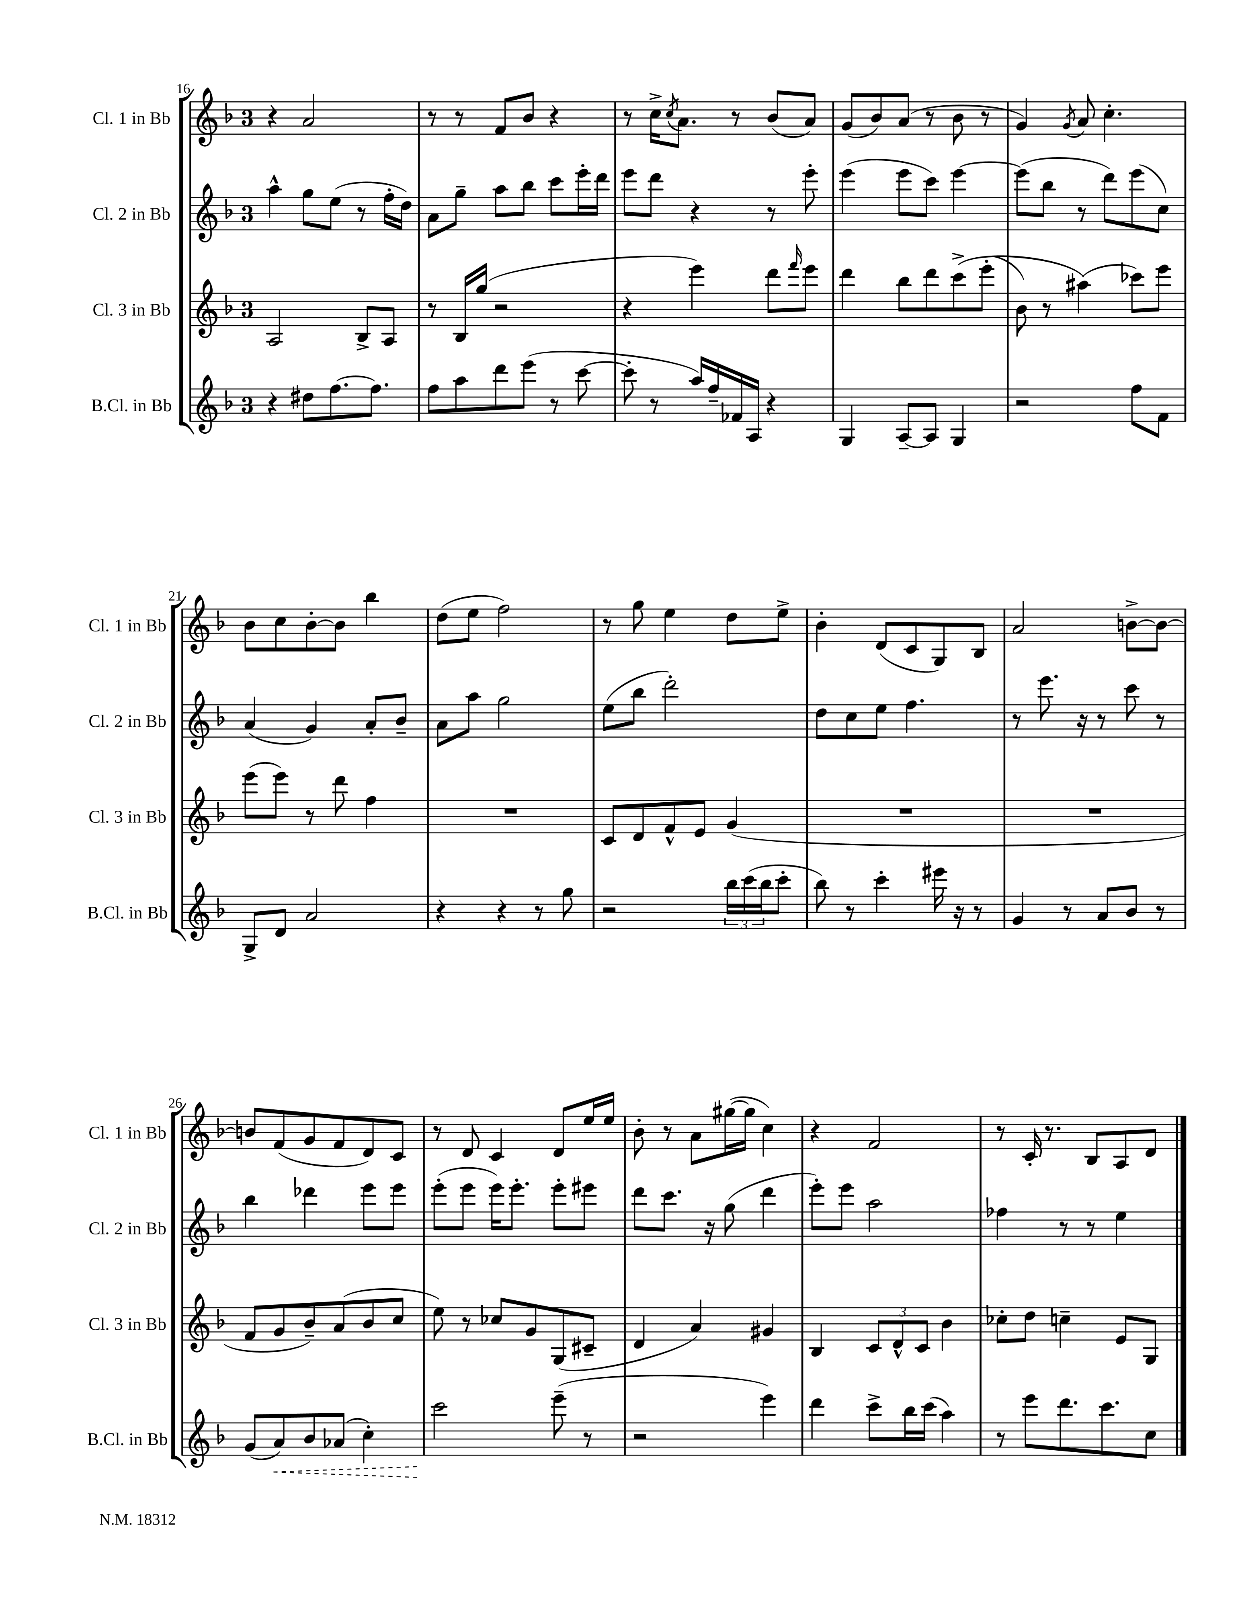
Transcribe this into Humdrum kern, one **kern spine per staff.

**kern	**dynam	**kern	**kern	**kern
*part4	*part4	*part3	*part2	*part1
*staff4	*staff4	*staff3	*staff2	*staff1
*I"B.Cl. in Bb	*	*I"Cl. 3 in Bb	*I"Cl. 2 in Bb	*I"Cl. 1 in Bb
*I'B.Cl. in Bb	*	*I'Cl. 3 in Bb	*I'Cl. 2 in Bb	*I'Cl. 1 in Bb
*clefG2	*	*clefG2	*clefG2	*clefG2
*k[b-]	*	*k[b-]	*k[b-]	*k[b-]
*M3/4	*	*M3/4	*M3/4	*M3/4
=16	=16	=16	=16	=16
4r	.	2A/	4aa^^\	4r
8dd#X\L	.	.	8gg\L	2a/
[8.ff\	.	.	(8ee\J	.
.	.	8B-^/L	8r	.
8.ff\J]	.	.	.	.
.	.	8A/J	16ff'\LL	.
.	.	.	16dd\JJ)	.
=17	=17	=17	=17	=17
8ff\L	.	8r	8a\L	8r
8aa\	.	16B-/LL	8gg~\J	8r
.	.	(16gg/JJ	.	.
8ddd\	.	2r	8aa\L	8f/L
(8eee\J	.	.	8bb-\J	8b-/J
8r	.	.	8ccc\L	4r
[8ccc\	.	.	16eee'\L	.
.	.	.	16ddd\JJ	.
=18	=18	=18	=18	=18
8ccc'\]	.	4r	8eee\L	8r
8r	.	.	8ddd\J	16cc^\KL
.	.	.	.	8qcc/
.	.	.	.	8.a\J
16aa/LL)	.	4eee\)	4r	.
16ff~/	.	.	.	.
16f-X/	.	.	.	8r
16A/JJ	.	.	.	.
4r	.	8ddd\L	8r	(8b-/L
.	.	16qqfff/	.	.
.	.	8eee\J	8eee'\	8a/J)
=19	=19	=19	=19	=19
4G/	.	4ddd\	(4eee\	(8g/L
.	.	.	.	8b-/)
[8A~/L	.	8bb-\L	8eee\L	(8a/J
8A/J]	.	8ddd\	8ccc\J)	8r
4G/	.	(8ccc^\	[4eee\	8b-\
.	.	(8eee'\J	.	8r
=20	=20	=20	=20	=20
2r	.	8b-\)	(8eee\L]	4g/)
.	.	8r	8bb-\J	.
.	.	.	.	8qg/
.	.	(4aa#X\)	8r	8a/
.	.	.	8ddd\L)	4.cc'\
8ff\L	.	8ccc-X\L)	(8eee\	.
8f\J	.	8eee\J	8cc\J)	.
!!LO:LB:g=z
=21	=21	=21	=21	=21
8G^/L	.	(8eee\L	(4a/	8b-\L
8d/J	.	8eee\J)	.	8cc\
2a/	.	8r	4g/)	[8b-'\
.	.	8ddd\	.	8b-\J]
.	.	4ff\	8a'/L	4bb-\
.	.	.	8b-~/J	.
=22	=22	=22	=22	=22
4r	.	2.r	8a\L	(8dd\L
.	.	.	8aa\J	8ee\J
4r	.	.	2gg\	2ff\)
8r	.	.	.	.
8gg\	.	.	.	.
=23	=23	=23	=23	=23
2r	.	8c/L	(8ee\L	8r
.	.	8d/	8bb-\J	8gg\
.	.	8f^^/	2ddd'\)	4ee\
.	.	8e/J	.	.
24bb-\LL	.	(4g/	.	8dd\L
(24ccc\	.	.	.	.
24bb-\J	.	.	.	.
8ccc'\J	.	.	.	8ee^\J
=24	=24	=24	=24	=24
8bb-\)	.	2.r	8dd\L	4b-'\
8r	.	.	8cc\	.
4ccc'\	.	.	8ee\J	(8d/L
.	.	.	4.ff\	8c/
16eee#X\	.	.	.	8G/)
16r	.	.	.	.
8r	.	.	.	8B-/J
=25	=25	=25	=25	=25
4g/	.	2.r	8r	2a/
.	.	.	8.eee\	.
8r	.	.	.	.
.	.	.	16r	.
8a/L	.	.	8r	.
8b-/J	.	.	8ccc\	[8bn^\L
8r	.	.	8r	8b\J_
!!LO:LB:g=z
=26	=26	=26	=26	=26
(8g/L	.	8f/L	4bb-\	8bn/L]
!	!LO:HP:b	!	!	!
8a/)	<	8g/	.	(8f/
8b-/	.	8b-~/)	4ddd-X\	8g/
(8a-X/J	.	(8a/	.	8f/
4cc'\)	.	8b-/	8eee\L	8d/)
.	.	8cc/J	8eee\J	8c/J
=27	=27	=27	=27	=27
2ccc\	.	8ee\)	(8eee'\L	8r
.	.	8r	8eee\J	8d/
.	.	8cc-X/L	16eee\KL)	4c/
.	.	.	8.eee'\J	.
.	.	8g/	.	.
(8eee~\	[	(8G/	8eee'\L	8d/L
8r	.	8c#X~/J	8eee#X\J	16ee/L
.	.	.	.	16ee/JJ
=28	=28	=28	=28	=28
2r	.	4d/	8ddd\L	8b-'\
.	.	.	8.ccc\J	8r
.	.	4a/)	.	8a\L
.	.	.	16r	.
.	.	.	(8gg\	([16gg#X\L
.	.	.	.	16gg#\JJ]
4eee\)	.	4g#X/	4ddd\	4cc\)
=29	=29	=29	=29	=29
4ddd\	.	4B-/	8eee'\L)	4r
.	.	.	8eee\J	.
8ccc^\L	.	12c/L	2aa\	2f/
.	.	12d^^/	.	.
16bb-\L	.	.	.	.
.	.	12c/J	.	.
(16ccc\JJ	.	.	.	.
4aa\)	.	4b-\	.	.
=30	=30	=30	=30	=30
8r	.	8cc-X'\L	4ff-X\	8r
8eee\L	.	8dd\J	.	16c'/
.	.	.	.	8.r
8.ddd\	.	4ccn~\	8r	.
.	.	.	8r	8B-/L
8.ccc\	.	.	.	.
.	.	8e/L	4ee\	8A/
8cc\J	.	8G/J	.	8d/J
==	==	==	==	==
*-	*-	*-	*-	*-
